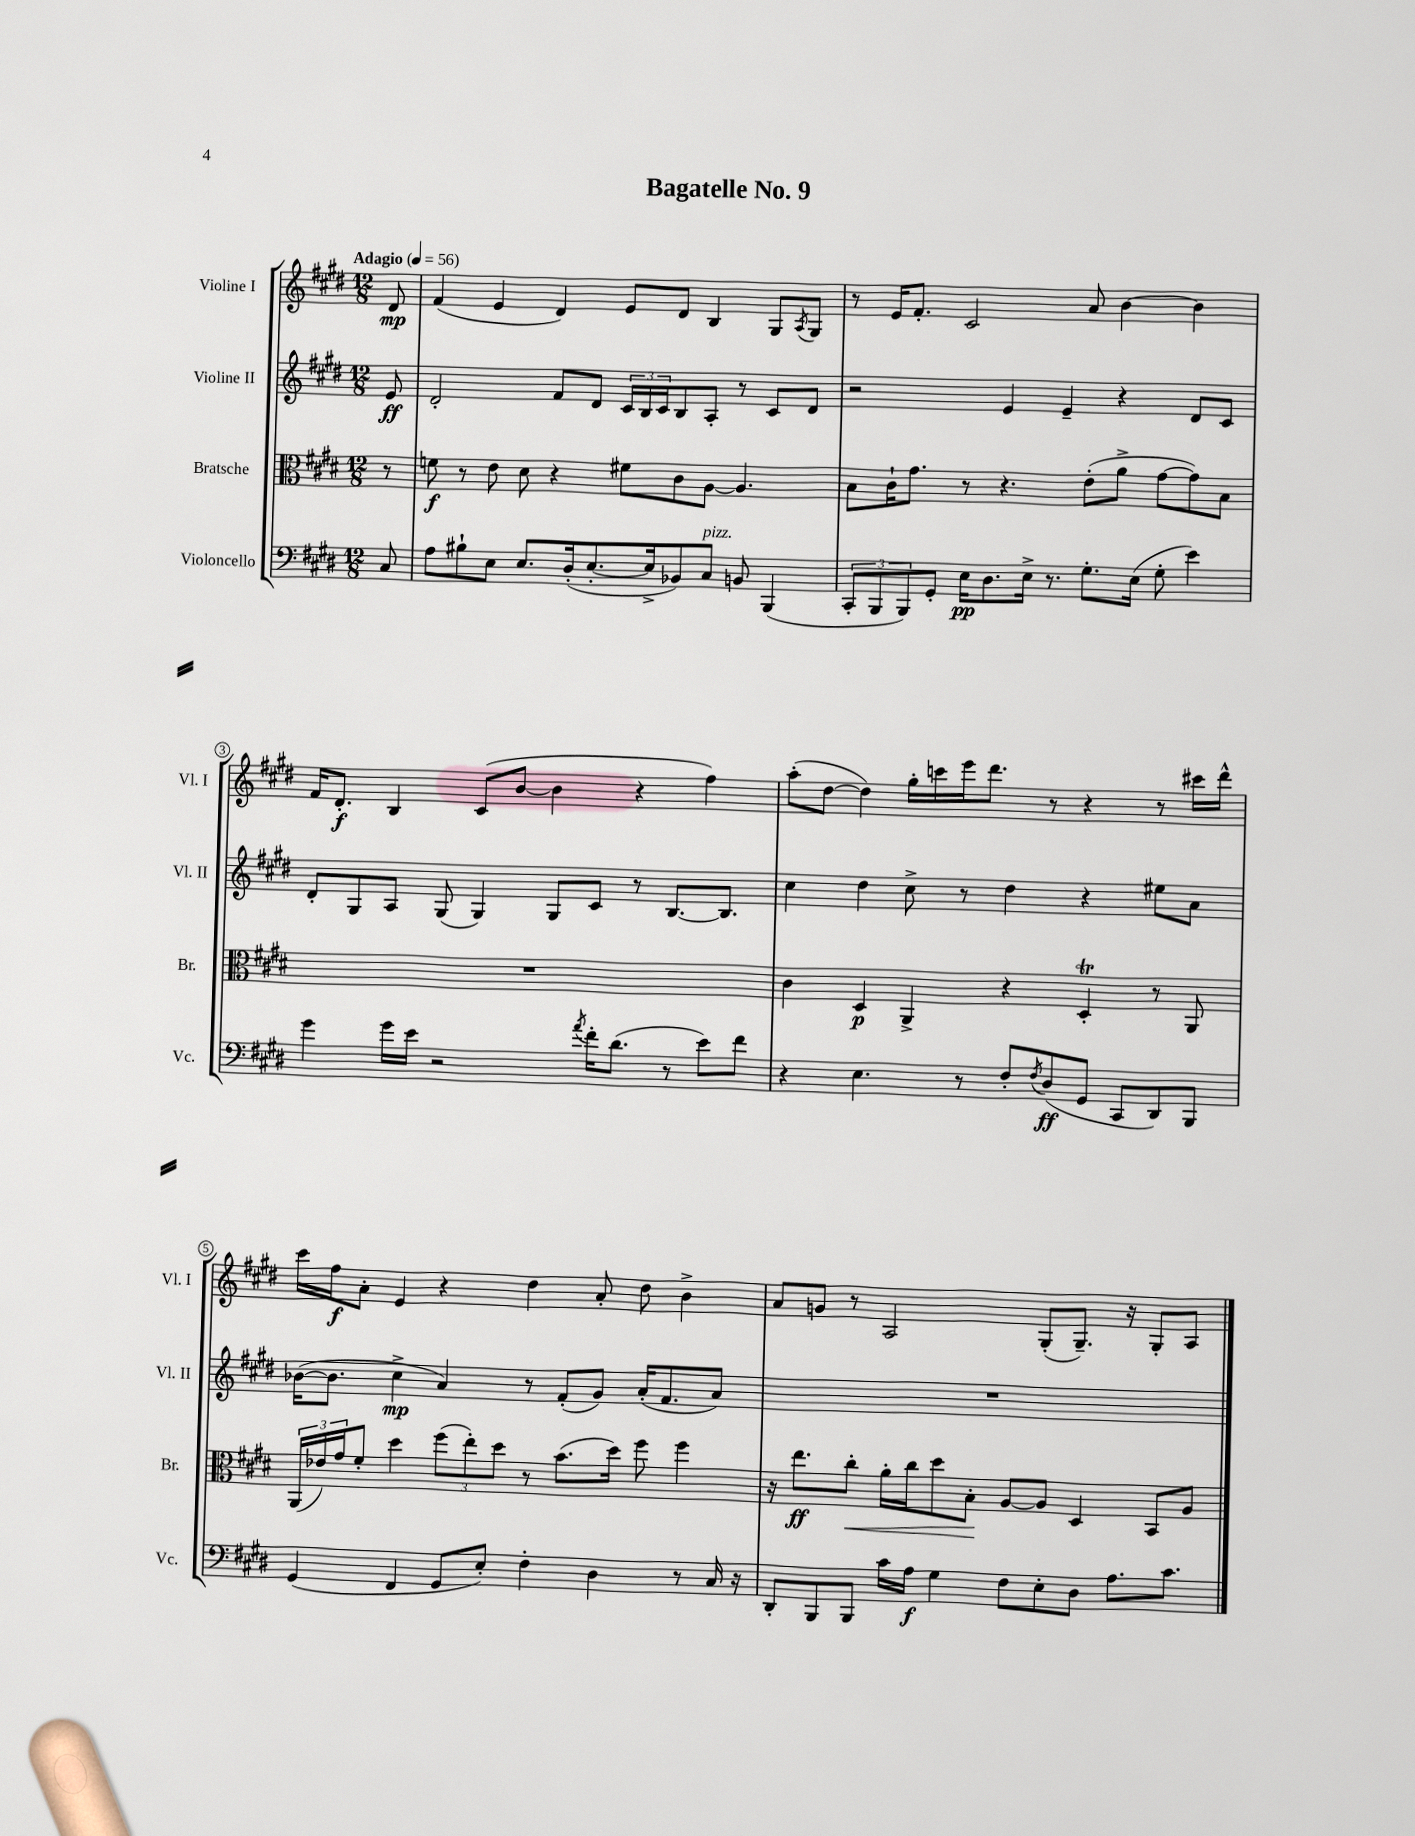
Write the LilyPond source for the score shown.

\header { title = "Bagatelle No. 9" }
<<
\new StaffGroup <<
\new Staff = "s0" \with { instrumentName = "Violine I" shortInstrumentName = "Vl. I" } {
    \clef treble \key e \major \numericTimeSignature \time 12/8 \partial 8 \tempo "Adagio" 4 = 56
    dis'8\mp |
    fis'4( e'4 dis'4) e'8 dis'8 b4 gis8 \acciaccatura { a8 } gis8 |
    r8 e'16 fis'8.-. cis'2 a'8 b'4~ b'4 |
    fis'16 dis'8.-.\f b4 cis'8( b'8~ b'4 r4 fis''4) |
    a''8-.( dis''8~ dis''4) gis''16-. c'''16 e'''16 dis'''8. r8 r4 r8 cis'''16 dis'''16-^ |
    cis'''16 fis''16\f a'8-. e'4 r4 dis''4 a'8-. dis''8 b'4-> |
    a'8 g'8 r8 a2 gis8-.( gis8.--) r16 gis8-. a8 \bar "|." |
}
\new Staff = "s1" \with { instrumentName = "Violine II" shortInstrumentName = "Vl. II" } {
    \clef treble \key e \major \numericTimeSignature \time 12/8 \partial 8
    e'8\ff |
    dis'2-. fis'8 dis'8 \tuplet 3/2 { cis'16 b16 cis'16 } b8 a8-. r8 cis'8 dis'8 |
    r2 e'4 e'4-- r4 dis'8 cis'8 |
    dis'8-. gis8 a8 gis8( gis4) gis8 cis'8 r8 b8.~ b8. |
    cis''4 dis''4 cis''8-> r8 dis''4 r4 eis''8 a'8 |
    bes'16~( bes'8. cis''4->\mp a'4) r8 fis'8-.( gis'8) a'16-.( fis'8. a'8) |
    R1. \bar "|." |
}
\new Staff = "s2" \with { instrumentName = "Bratsche" shortInstrumentName = "Br." } {
    \clef alto \key e \major \numericTimeSignature \time 12/8 \partial 8
    r8 |
    f'8\f r8 e'8 dis'8 r4 fis'8 cis'8 a8~ a4. |
    b8 cis'16-! gis'8. r8 r4. e'8-.( a'8-> gis'8~ gis'8) b8 |
    R1. |
    cis'4 dis4\p a,4-> r4 dis4-.\trill r8 a,8 |
    \tuplet 3/2 { a,16( ees'16) gis'16 } fis'8-. dis''4 \tuplet 3/2 { fis''8( e''8-.) dis''8 } r8 b'8.( dis''16) fis''8 fis''4 |
    r16 e''8.\ff cis''8-.\< a'16-. cis''16 dis''8 b8-.\! a8~ a8 dis4 b,8 a8 \bar "|." |
}
\new Staff = "s3" \with { instrumentName = "Violoncello" shortInstrumentName = "Vc." } {
    \clef bass \key e \major \numericTimeSignature \time 12/8 \partial 8
    cis8 |
    a8 bis8-! e8 e8. dis16-.( e8.~-. e16-> bes,8) cis8^\markup { \italic "pizz." } b,8 b,,4( |
    \tuplet 3/2 { cis,8-. b,,8 b,,8) } gis,8-. e16\pp dis8. e16-> r8. gis8.-. e16( gis8-. e'4) |
    gis'4 gis'16 e'16 r2 \acciaccatura { a'8 } fis'16-. dis'8.( r8 e'8) fis'8 |
    r4 e4. r8 fis8-. \acciaccatura { fis8 } dis8\ff( gis,8 cis,8 dis,8) b,,8 |
    gis,4( fis,4 gis,8 e8-.) fis4-. dis4 r8 cis16 r16 |
    dis,8-. b,,8 b,,8 cis'16 a16\f gis4 fis8 e8-. dis8 a8. cis'8. \bar "|." |
}
>>
>>
\layout { \context { \Score \override BarNumber.stencil = #(make-stencil-circler 0.1 0.3 ly:text-interface::print) } }
